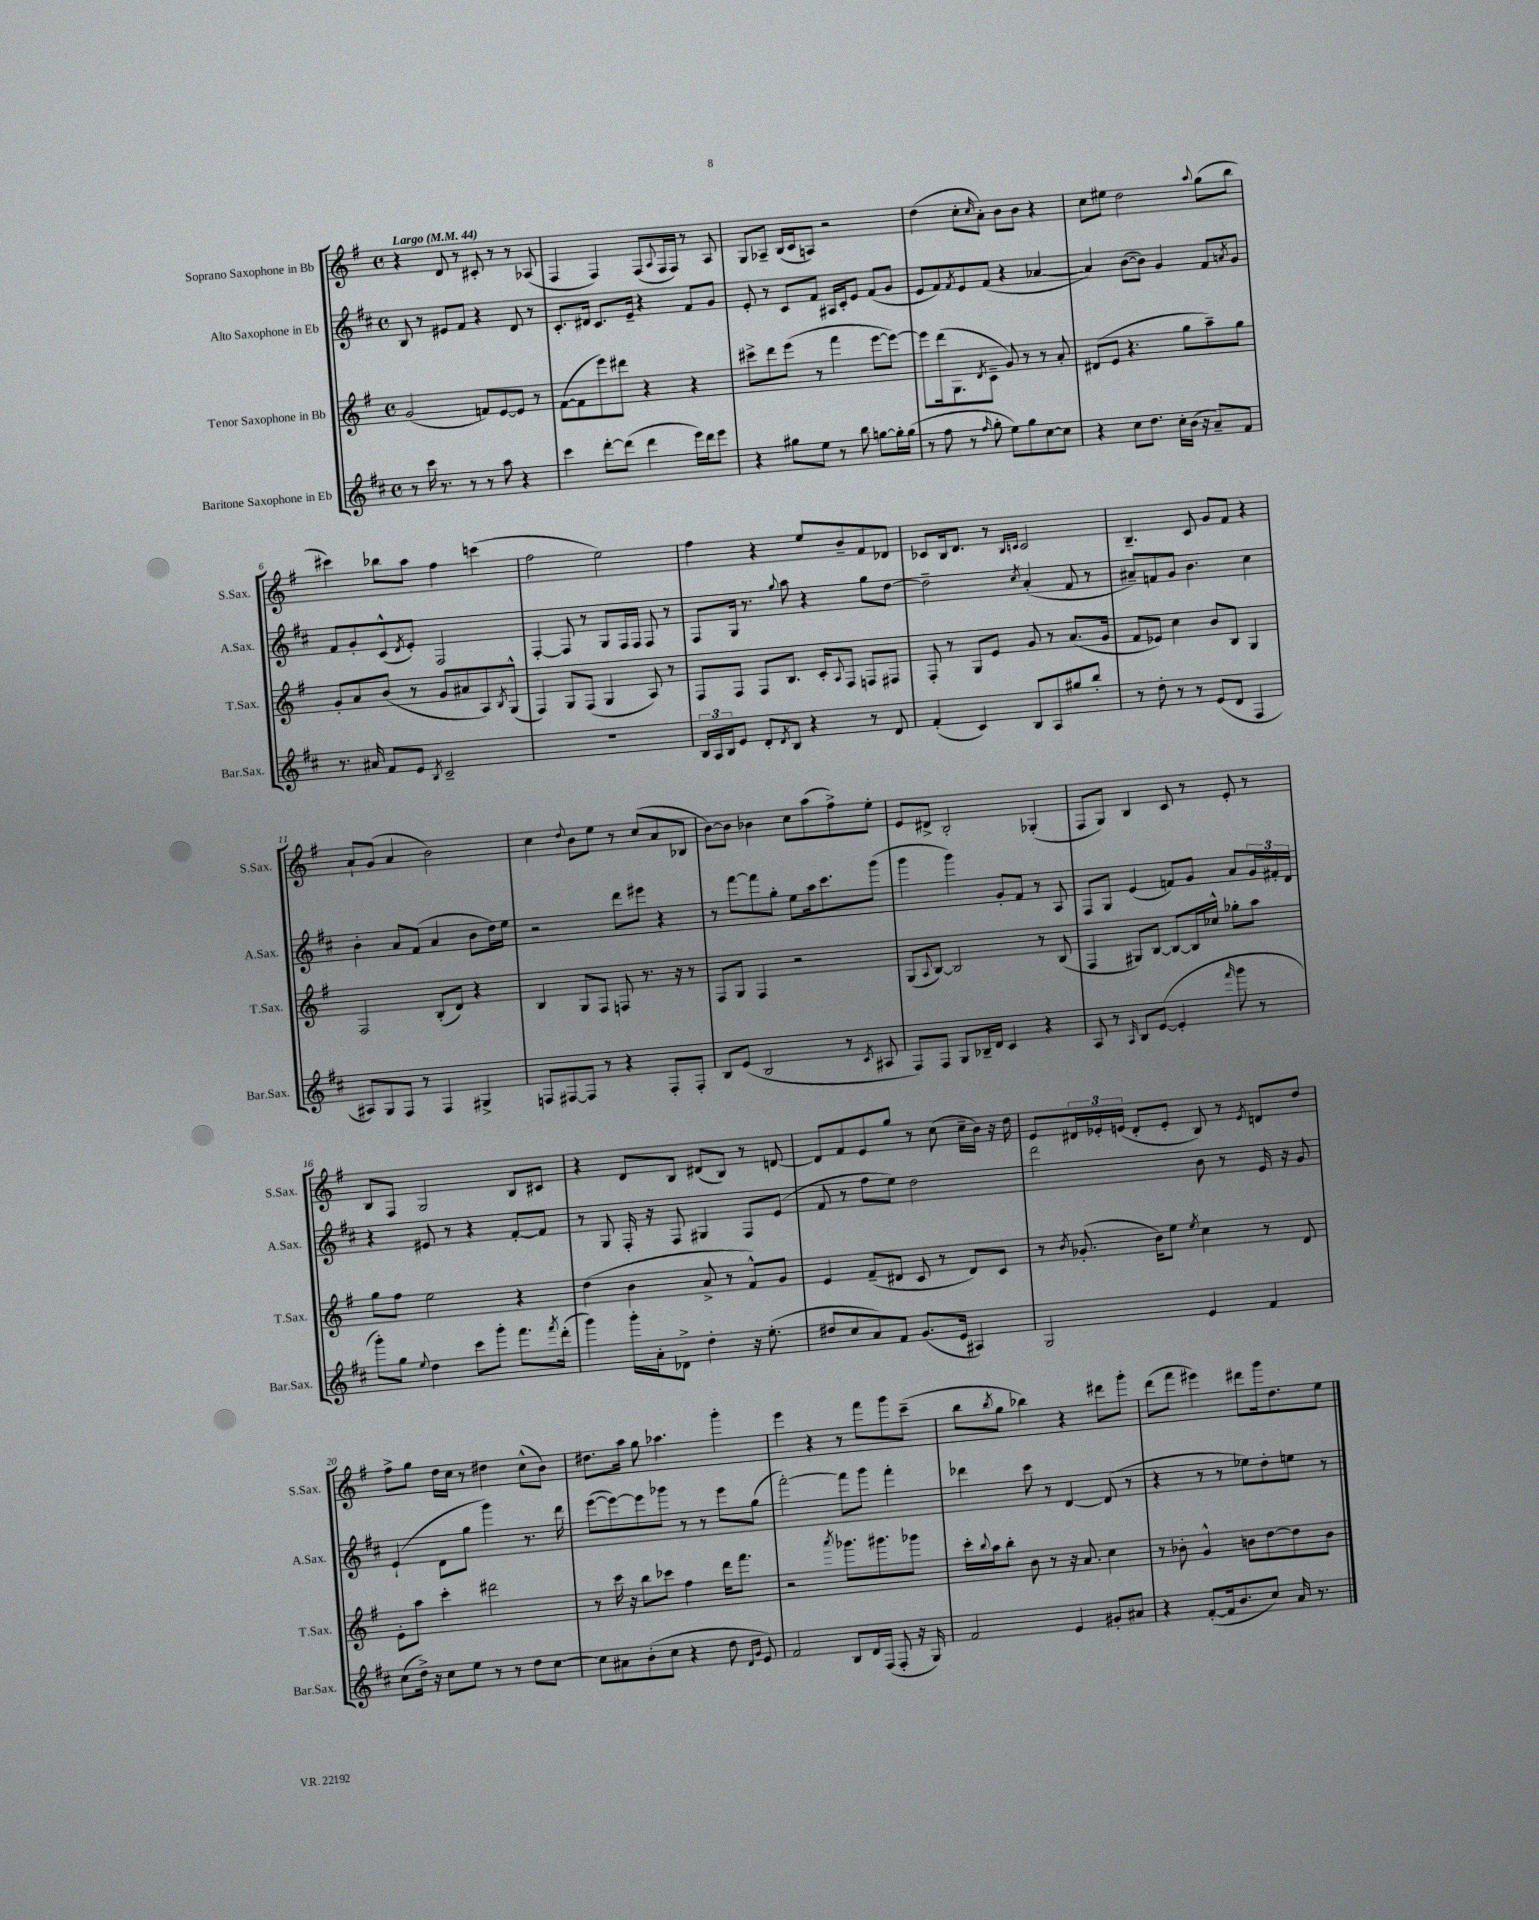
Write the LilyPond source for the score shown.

<<
\new StaffGroup <<
\new Staff = "s0" \with { instrumentName = "Soprano Saxophone in Bb" shortInstrumentName = "S.Sax." } {
    \clef treble \key g \major \defaultTimeSignature \time 4/4 \tempo "Largo" 4 = 44
    r4 d'8 r8 cis'8-. r8 r8 aes8( |
    fis4 fis4) fis8( \appoggiatura { a8 } fis16 fis16) r8 a8 |
    g8 aes8-- b16( c'16 a8) r2 |
    d''4( c''8-. \grace { c''16 } a'8-.) b'8 b'8 r4 |
    c''8 eis''8 d''2 \appoggiatura { a''8 } g''8( b''8 |
    cis'''4) bes''8 a''8 fis''4 c'''4( |
    fis''2 e''2) |
    fis''4 r4 e''8 b'8-- fis'8 des'8 |
    ces'8 b16 d'8. r8 \grace { b16 c'16 } c'2 |
    b4.-- c'8 g'8 fis'8 r4 |
    a'8-! g'8( a'4 b'2) |
    c''4 \appoggiatura { d''8 } b'8 e''8 r8 c''8( a'8 bes8 |
    b'8~) b'8 bes'4 c''8 a''8( fis''8->) e''8-. |
    e'8 dis'8-> b2-. ges4-.( |
    fis8 g8) b4 c'8 r8 e'8-. r8 |
    b8 fis8 g2 b8 cis'8 |
    r4 d'8 b8 dis'8( b8) r8 d'8~ |
    d'8 fis'8 e'8 g''8 r8 c''8( c''16-- b'16) r16 d''16 |
    e'8 \tuplet 3/2 { dis'16 ees'16-. e'16( } dis'8-. e'8-. b8) r8 \acciaccatura { e'8 } d'8 d''8 |
    fis''8-> g''8 d''16 c''16 r8 dis''4 c''8-^( b'8) |
    dis''8. a''16 g''8 aes''4. g'''4-. |
    e'''4 r4 r8 fis'''8 g'''8 c'''8--( |
    b''8 \acciaccatura { b''8 } g''8 bes''4) r4 dis'''8 g'''8-. |
    d'''8( fis'''8 eis'''4) dis'''8 g'''16 d''8. e''8 \bar "|." |
}
\new Staff = "s1" \with { instrumentName = "Alto Saxophone in Eb" shortInstrumentName = "A.Sax." } {
    \clef treble \key d \major \defaultTimeSignature \time 4/4
    b8 r8 eis'8 fis'8 r4 d'8 r8 |
    cis'8.-. dis'16 cis'8. e'16-- r4 fis'8 g'8 |
    e'8-. r8 cis'8 fis'8 ais16 cis'16-. e'8 fis'8( g'8 |
    e'8 fis'8) \acciaccatura { fis'8 } e'8 fis'8( r4 aes'4~ |
    aes'4) b'8~( b'8) g'4 fis'8 \acciaccatura { a'8 } g'8 |
    fis'8 g'8-. cis'8-^( \acciaccatura { d'8 } e'8-.) fis2 |
    fis4~-. fis8 r8 g8 fis16 fis16 fis8 r8 |
    fis8 g16 r8. \appoggiatura { g''8 } a''8 r4 g''8 d''8~ |
    d''2-- \acciaccatura { cis''8 } a'4-.( fis'8 r8 |
    ais'8--) f'8 g'8 b'4. cis''4 |
    b'4-. a'8 fis'8( a'4 b'8 d''16) e''16 |
    r2 d'''8 eis'''8 r4 |
    r8 fis'''8~ fis'''8 g''8-. e''8 a''16 cis'''8. g'''8( |
    g'''4 g'''4) g'8-. fis'8 r8 a8 |
    fis8 g8 e'4( f'8) g'8 a'8 \tuplet 3/2 { g'16 fis'16-. d'16 } |
    r4 eis'8 r8 r4 fis'8~-. fis'8 |
    r8 g8 fis16-. r16 fis8 gis4 fis8 e'8( |
    fis'8 r8 fis''8 e''8) d''2 |
    d'''2 b'8 r8 e'16 r16 g'8 |
    e'4-!( d'8 g''8 g'''4) r8. d'''16 |
    e'''8~( e'''8~) e'''8 ges'''8 r8 r8 e'''8 g''8( |
    fis'''2~-.) fis'''8 g'''8 fis'''4-. |
    des'''4 cis'''8 r8 d'4~ d'8( r8 |
    r4 r8 r8 ees''8) d''8-. e''8 r8 \bar "|." |
}
\new Staff = "s2" \with { instrumentName = "Tenor Saxophone in Bb" shortInstrumentName = "T.Sax." } {
    \clef treble \key g \major \defaultTimeSignature \time 4/4
    g'2( f'8) e'8~ e'8 r8 |
    fis'8~( fis'8 e'''8) dis'''8 r4 r4 |
    cis'''8-> d'''8 e'''8( r8 fis'''4 e'''8~ e'''8~) |
    e'''8 d'''16( g8. \acciaccatura { d'8 } c'8-- g'8) r8 r8 a'8-. |
    dis'8( e'8 r4. g''8 a''8--) g''8 |
    g'8-. a'8 b'8( r8 g'8 ais'8 a8) \acciaccatura { b8 } g8-^( |
    fis4) g8 fis8( g4 a8) r8 |
    fis8 fis8 fis8 b8. c'16-. \appoggiatura { a8 } fis8 f8 fis8 |
    fis8-. r8 g8 e'8 g'8 r8 a'8.( g'16 |
    fis'8 ees'8) c''4 b'8 b8 g4 |
    fis2 b8-.( d'8) r4 |
    b4 g8 fis8 f8 r8. r16 r8 |
    fis8 g8 fis4 r2 |
    g8( \appoggiatura { a8 } b8~) b2 r8 b8( |
    fis4 gis8) b8~ b8~ b16 ces''16-^ ges''8-. a''8 |
    g''8 fis''8 e''2 r4 |
    d''4( b'4 a'8-> r8 fis'8-^) g'8 |
    e'4 fis'8--( dis'8 c'8 r8 dis'8) c'8 |
    r8 \acciaccatura { b'8 } ges'8.-.( b'16) e''8 \acciaccatura { e''8 } c''4 r8 d'8 |
    e'8-. a''8 c'''4-. dis'''2 |
    r8 c'''16 r16 b''8 ces'''8 fis''4 d'''16 fis'''8. |
    r2 \acciaccatura { a'''8 } ges'''8. gis'''8. ges'''8 |
    c'''16-. \appoggiatura { b''8 } a''16 b''8-. b'8 r8 r16 a'8. c''4 |
    r8 bes'8-. g'4-^ b'8 d''8~ d''8 b'8 \bar "|." |
}
\new Staff = "s3" \with { instrumentName = "Baritone Saxophone in Eb" shortInstrumentName = "Bar.Sax." } {
    \clef treble \key d \major \defaultTimeSignature \time 4/4
    r8 cis'''16 r8. r8 r8 a''8 r4 |
    cis'''4 d'''8~-. d'''8( d'''4 e'''16) d'''16 e'''8 |
    r4 gis''8 e''8 r8 b''8 g''8~ g''16-. g''16( |
    r8 fis''8 r8 \grace { fis''16 } g''8-. e''8) g''8 cis''8~ cis''8 |
    r4 cis''8 d''8. cis''16-. b'16( r16 a'8--) fis'8 |
    r8. ais'16 fis'8 e'8 \acciaccatura { b8 } cis'2-- |
    R1 |
    \tuplet 3/2 { b16 a16 b16 } e'8 d'8-. \acciaccatura { d'8 } b8 r4 r8 d'8 |
    fis'4-.( cis'4) b8 a8 gis''8 b''8-. |
    r8 d''8-. r8 r8 e'8( d'8 fis4 |
    ais8) g8 fis8 r8 fis4 gis4-> |
    f8 fis8~ fis8 r8 r4 fis8-. fis8-. |
    b8 e'8( b2 r8 \acciaccatura { cis'8 } ais8 |
    fis8) fis8 g8 bes16-- d'16 cis'4 r4 |
    a8 r8 \grace { a16 } b8 e'8~( e'4-. \grace { fis'''16 } g'''8 r8 |
    g'''8-.) g''8 \appoggiatura { e''8 } d''4 cis'''8 g'''8-. fis'''8. \acciaccatura { fis'''8 } d'''16-.( |
    g'''4) g'''16-. a'16-. des'8-> d''4-. r16 e''8.-.( |
    dis''8 cis''8 a'8) fis'8 g'8.( e'16 ais4) |
    g2 e'4 fis'4 |
    cis''8( d''16->) r16 cis''8 e''8 r8 r8 d''8 cis''8~ |
    cis''8 ais'8 b'8-.( cis''8 r4 d''8 \grace { d'16 g'16 } e'8) |
    fis'2 b8 d'16 fis16( fis8-. r16 g16) |
    fis'2 e'4 gis'8-. ais'8 |
    r4 fis'8~-.( fis'16 b'8. cis''8) a'16 r8. \bar "|." |
}
>>
>>
